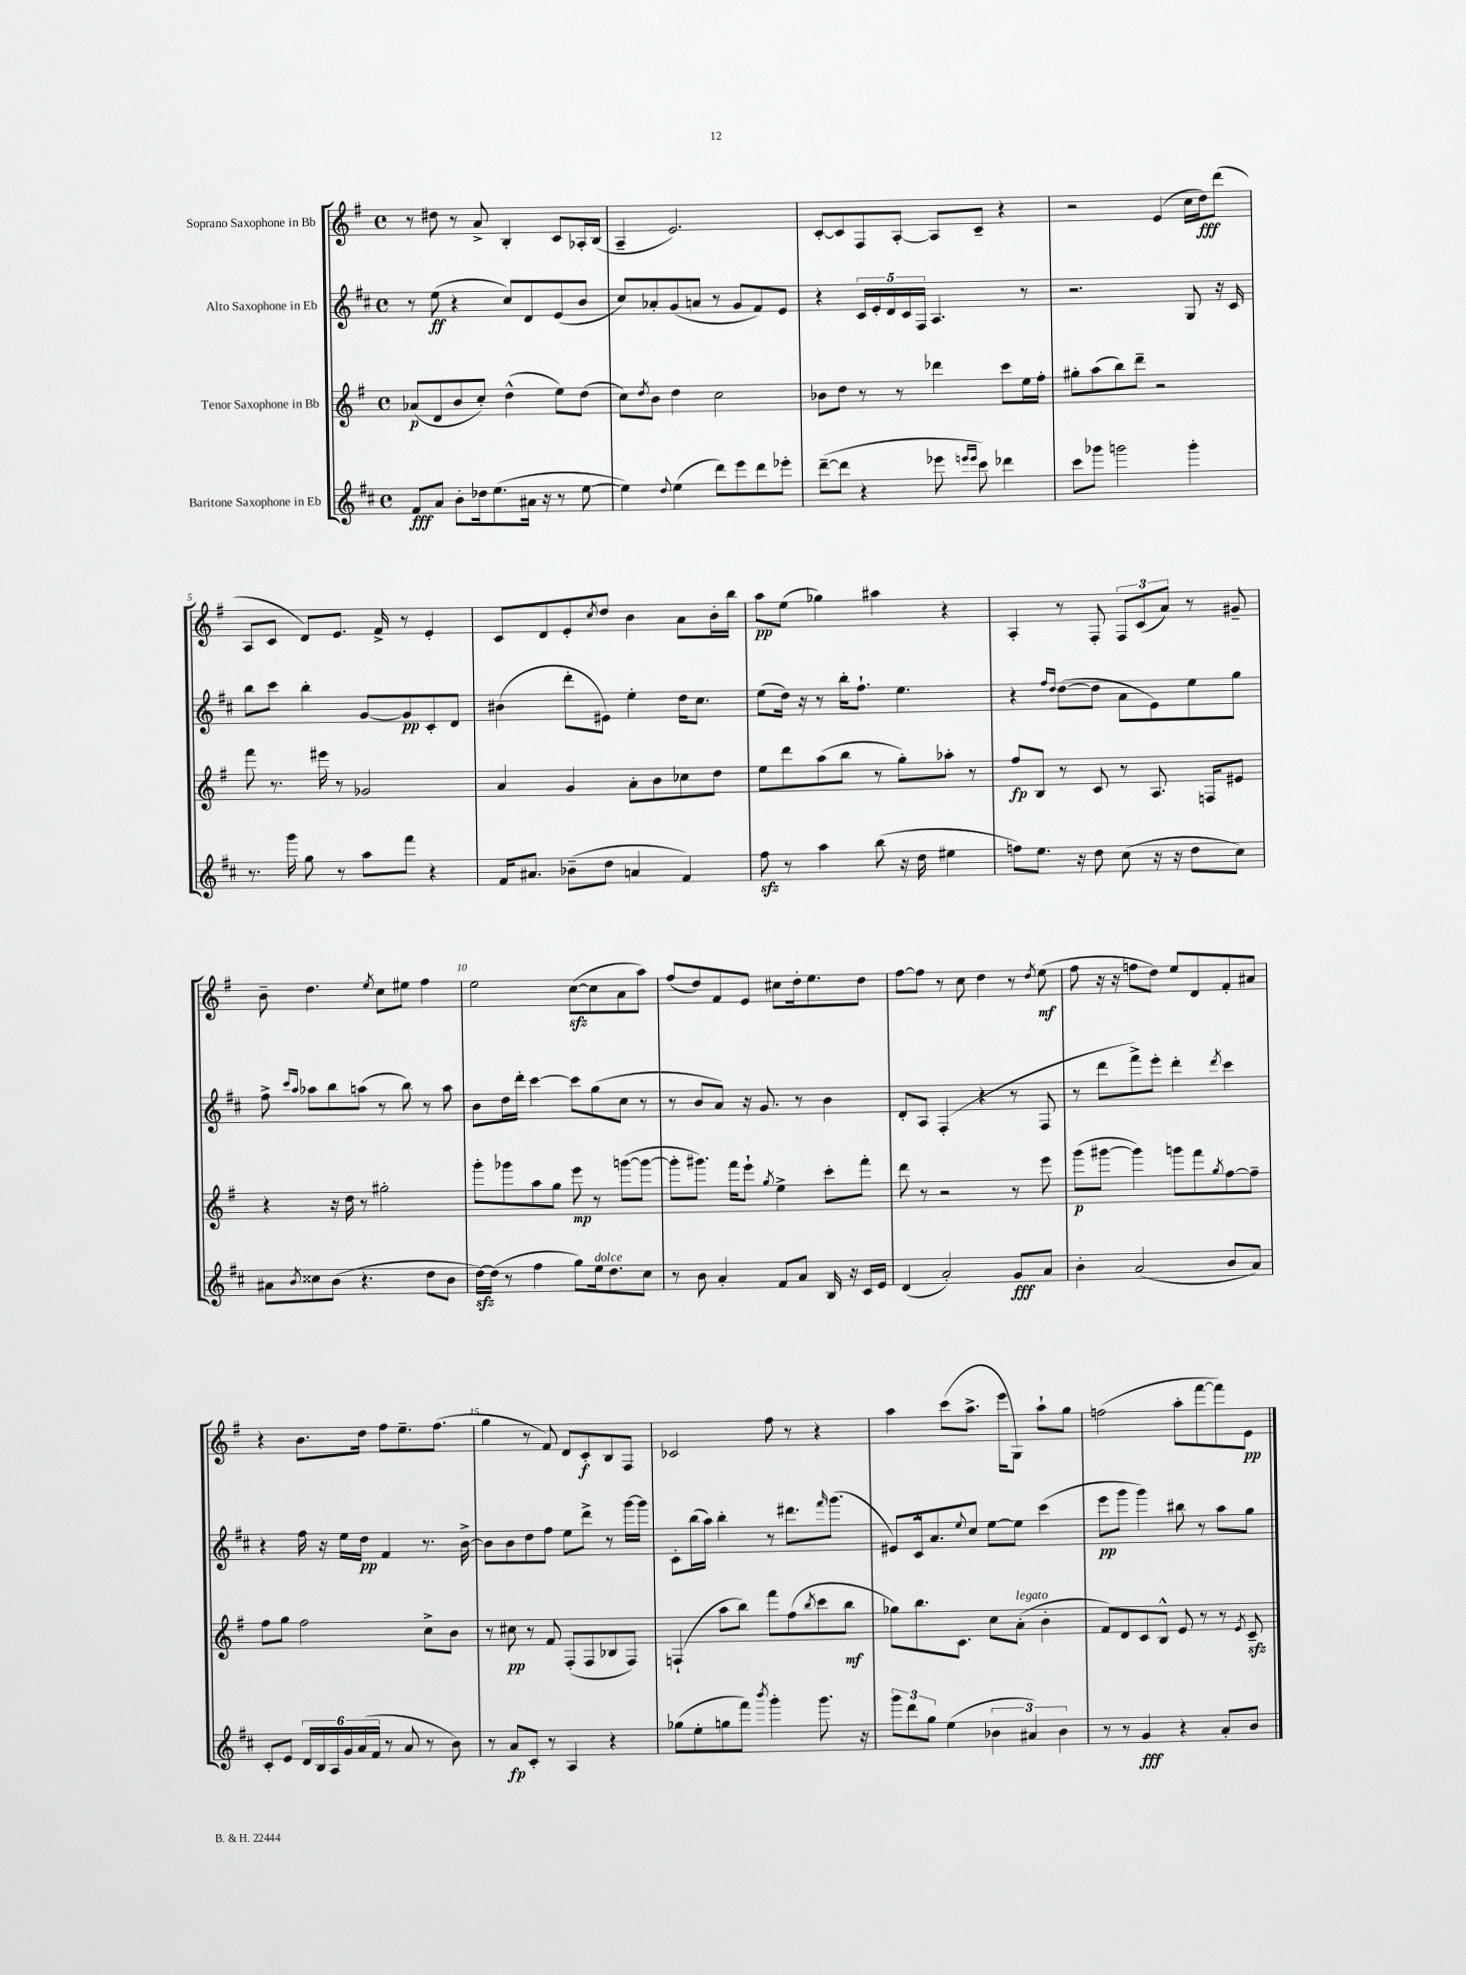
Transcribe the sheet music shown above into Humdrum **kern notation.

**kern	**dynam	**kern	**dynam	**kern	**dynam	**kern	**dynam
*part4	*part4	*part3	*part3	*part2	*part2	*part1	*part1
*staff4	*staff4	*staff3	*staff3	*staff2	*staff2	*staff1	*staff1
*I"Baritone Saxophone in Eb	*	*I"Tenor Saxophone in Bb	*	*I"Alto Saxophone in Eb	*	*I"Soprano Saxophone in Bb	*
*clefG2	*	*clefG2	*	*clefG2	*	*clefG2	*
*k[f#c#]	*	*k[f#]	*	*k[f#c#]	*	*k[f#]	*
*M4/4	*	*M4/4	*	*M4/4	*	*M4/4	*
*met(c)	*	*met(c)	*	*met(c)	*	*met(c)	*
=1	=1	=1	=1	=1	=1	=1	=1
8f#/L	fff	(8a-X/L	p	8r	.	8r	.
8a/J	.	8d/	.	(8ee\	ff	8dd#X\	.
8b'\L	.	8b/	.	4r	.	8r	.
16dd-X\k	.	8cc'/J)	.	.	.	8a^/	.
(8.ee\	.	.	.	.	.	.	.
.	.	(4dd^^\	.	8cc#/L)	.	4B'/	.
16a#X\Jk	.	.	.	8d/	.	.	.
16r	.	.	.	.	.	.	.
8r	.	8ee\L)	.	(8e/	.	8c/L	.
[8ee\	.	(8dd\J	.	8b/J	.	16A-X'/L	.
.	.	.	.	.	.	(16B/JJ	.
=2	=2	=2	=2	=2	=2	=2	=2
4ee\])	.	8cc\L)	.	8cc#/L)	.	4A~/	.
.	.	8qdd/	.	.	.	.	.
.	.	8b\J	.	8a-X'/	.	.	.
8qqdd/	.	.	.	.	.	.	.
(4ee\	.	4dd\	.	(8g/	.	2.e/)	.
.	.	.	.	8an/J	.	.	.
8ddd\L)	.	2cc\	.	8r	.	.	.
8eee\	.	.	.	8g/L	.	.	.
8ddd\	.	.	.	8f#/)	.	.	.
8eee-X'\J	.	.	.	8e/J	.	.	.
=3	=3	=3	=3	=3	=3	=3	=3
([8ddd~\L	.	8b-X\L	.	4r	.	[8c'/L	.
8ddd\J]	.	8dd\J	.	.	.	8c/]	.
4r	.	8r	.	20c#/LL	.	8F#/	.
.	.	.	.	20e'/	.	.	.
.	.	.	.	20d/	.	.	.
.	.	8r	.	.	.	[8A'/J	.
.	.	.	.	20c#/	.	.	.
.	.	.	.	20F#/JJ	.	.	.
8eee-X\	.	4ddd-X\	.	4.A/	.	8A/L]	.
16qqeeen/LL	.	.	.	.	.	.	.
16qqeee/JJ	.	.	.	.	.	.	.
8ccc#\)	.	.	.	.	.	8c~/J	.
4ddd-X\	.	8ccc\L	.	.	.	4r	.
.	.	16ee\L	.	8r	.	.	.
.	.	16ff#'\JJ	.	.	.	.	.
=4	=4	=4	=4	=4	=4	=4	=4
8ccc#\L	.	8gg#X'\L	.	2.r	.	2r	.
8ggg-X\J	.	(8aa\	.	.	.	.	.
2gggn\	.	8bb\)	.	.	.	.	.
.	.	8ddd~\J	.	.	.	.	.
.	.	2r	.	.	.	(4e/	.
4ggg'\	.	.	.	8G/	.	16cc\LL	.
.	.	.	.	.	.	16dd\J)	fff
.	.	.	.	16r	.	(8ddd\J	.
.	.	.	.	16c#/	.	.	.
!!LO:LB:g=z
=5	=5	=5	=5	=5	=5	=5	=5
8.r	.	8fff#\	.	8bb\L	.	8A/L	.
.	.	8.r	.	8ccc#\J	.	8c/J	.
16ggg\	.	.	.	.	.	.	.
8gg\	.	.	.	4bb'\	.	8d/L)	.
.	.	16eee#X\	.	.	.	.	.
8r	.	8r	.	.	.	8.e/J	.
8aa\L	.	2g-X/	.	[8g/L	.	.	.
.	.	.	.	.	.	16f#^/	.
8fff#\J	.	.	.	8g/]	pp	8r	.
4r	.	.	.	8c#'/	.	4e'/	.
.	.	.	.	8d/J	.	.	.
=6	=6	=6	=6	=6	=6	=6	=6
16f#/KL	.	4a/	.	(4b#X\	.	8c/L	.
8.a#X/J	.	.	.	.	.	.	.
.	.	.	.	.	.	8d/	.
(8b-X~\L	.	4g/	.	8ddd'\L	.	8e'/	.
.	.	.	.	.	.	8qcc/	.
8dd\J	.	.	.	8e#X\J)	.	8dd/J	.
4an/	.	8a'\L	.	4ee'\	.	4b\	.
.	.	8b\	.	.	.	.	.
4f#/)	.	8cc-X\	.	16dd\KL	.	8a\L	.
.	.	.	.	8.cc#\J	.	.	.
.	.	8dd\J	.	.	.	16b'\L	.
.	.	.	.	.	.	16bb\JJ	.
=7	=7	=7	=7	=7	=7	=7	=7
8ff#zz\	.	8ee\L	.	(8ee\L	.	8aa\L	pp
8r	.	8ddd\	.	16dd\Jk)	.	(8ee\J	.
.	.	.	.	16r	.	.	.
4aa\	.	(8aa\	.	8r	.	4gg-X\)	.
.	.	8bb\J	.	16bb'\KL	.	.	.
.	.	.	.	8.ff#`\J	.	.	.
(8bb\	.	8r	.	.	.	4aa#X\	.
16r	.	8gg'\L)	.	4.ee\	.	.	.
16dd\	.	.	.	.	.	.	.
4ee#X\	.	8aa-X'\J	.	.	.	4r	.
.	.	8r	.	.	.	.	.
=8	=8	=8	=8	=8	=8	=8	=8
8ffn\L)	.	8ff#/L	fp	4r	.	4A'/	.
8.ee\J	.	8B/J	.	.	.	.	.
.	.	.	.	16qqff#/LL	.	.	.
.	.	.	.	16qqdd/JJ	.	.	.
.	.	8r	.	([8dd\L	.	8r	.
16r	.	.	.	.	.	.	.
8dd\	.	8c/	.	8dd\J]	.	8F#'/	.
(8cc#\	.	8r	.	8a\L	.	12F#/L	.
.	.	.	.	.	.	(12c/	.
16r	.	8.A/	.	8e\)	.	.	.
.	.	.	.	.	.	12a/J)	.
16r	.	.	.	.	.	.	.
8dd\L	.	.	.	8ee\	.	8r	.
.	.	16Fn/KL	.	.	.	.	.
8cc#\J)	.	8e#X/J	.	8gg\J	.	8g#X~/	.
!!LO:LB:g=z
=9	=9	=9	=9	=9	=9	=9	=9
8a#X\L	.	4r	.	8ff#^\	.	8b~\	.
.	.	.	.	16qqccc#/LL	.	.	.
8qb/	.	.	.	16qqaa/JJ	.	.	.
8cc##X\	.	.	.	8aa-X\L	.	4.dd\	.
(8b\J	.	16r	.	8bb\	.	.	.
.	.	16dd\	.	.	.	.	.
4.r	.	8r	.	(8aan\J	.	.	.
.	.	.	.	.	.	8qee/	.
.	.	2gg#X'\	.	8r	.	8cc\L	.
.	.	.	.	8bb\)	.	8ee#X\J	.
8dd\L	.	.	.	8r	.	4ff#\	.
8b\J	.	.	.	8aa\	.	.	.
=10	=10	=10	=10	=10	=10	=10	=10
[16ddzz\LL)	.	8ggg'\L	.	8b\L	.	2ee\	.
(16dd\JJ]	.	.	.	.	.	.	.
8r	.	8ggg-X\	.	16dd\L	.	.	.
.	.	.	.	16ddd'\JJ	.	.	.
4ff#\	.	8aa\	.	[4ccc#\	.	.	.
.	.	8gg\J	.	.	.	.	.
8gg\L)	.	8eee\	mp	8ccc#\L]	.	([8cczz\L	.
!LO:TX:a:i:t=dolce	!	!	!	!	!	!	!
16ee\k	.	8r	.	(8gg\	.	8cc\]	.
8.dd\	.	.	.	.	.	.	.
.	.	([8gggn\L	.	8cc#\J	.	8a\	.
8cc#\J	.	8ggg\J_	.	8r	.	8aa\J)	.
=11	=11	=11	=11	=11	=11	=11	=11
8r	.	8ggg'\L]	.	8r	.	(8ff#/L	.
8b\	.	8.ggg#X\J)	.	8b/L	.	8dd/)	.
4a'/	.	.	.	8a/J)	.	8f#/	.
.	.	16fff#\KL	.	.	.	.	.
.	.	8eee`\J	.	16r	.	8e/J	.
.	.	.	.	8.g/	.	.	.
.	.	8qgg/	.	.	.	.	.
8f#/L	.	4ee^\	.	.	.	8cc#X\L	.
8a/J	.	.	.	8r	.	16dd'\k	.
.	.	.	.	.	.	8.ee\	.
16B/	.	8ccc'\L	.	4b\	.	.	.
16r	.	.	.	.	.	.	.
16c#/LL	.	8fff#'\J	.	.	.	8dd\J	.
16e/JJ	.	.	.	.	.	.	.
=12	=12	=12	=12	=12	=12	=12	=12
(4d/	.	8ddd\	.	8d'/L	.	[8ff#\L	.
.	.	8r	.	8A/J	.	8ff#\J]	.
2a'/)	.	2r	.	(4F#'/	.	8r	.
.	.	.	.	.	.	8cc\	.
.	.	.	.	4r	.	4dd\	.
8g/L	fff	8r	.	8r	.	8r	.
.	.	.	.	.	.	8qdd/	.
8a/J	.	8eee\	.	8F#/	.	(8ee\	mf
=13	=13	=13	=13	=13	=13	=13	=13
4b'\	.	(8ggg\L	p	8r	.	8ff#\	.
.	.	[8ggg#X\J	.	8ddd\L	.	16r	.
.	.	.	.	.	.	16r	.
(2a/	.	4ggg#\])	.	8fff#^\)	.	8ffn\L	.
.	.	.	.	8eee'\J	.	8dd\J)	.
.	.	8gggn\L	.	4ddd'\	.	8ee/L	.
.	.	8fff#\	.	.	.	8d/	.
.	.	8qgg/	.	8qddd/	.	.	.
8b/L	.	[8ff#\	.	4ccc#\	.	8f#'/	.
8a/J)	.	8ff#~\J]	.	.	.	8a#X/J	.
!!LO:LB:g=z
=14	=14	=14	=14	=14	=14	=14	=14
8c#'/L	.	8ff#\L	.	4r	.	4r	.
8e/J	.	8gg\J	.	.	.	.	.
24d/LL	.	2ff#\	.	16ff#\	.	8.b\L	.
24B/	.	.	.	.	.	.	.
.	.	.	.	16r	.	.	.
24A/	.	.	.	.	.	.	.
24g/	.	.	.	16ee\LL	.	.	.
(24a/	.	.	.	.	.	.	.
.	.	.	.	16dd\JJ	pp	16dd\Jk	.
24f#/JJ	.	.	.	.	.	.	.
8r	.	.	.	4f#/	.	8ff#\L	.
8a/	.	.	.	.	.	8.ee~\	.
8r	.	8cc^\L	.	8.r	.	.	.
.	.	.	.	.	.	(8.ff#\J	.
8b\)	.	8b\J	.	.	.	.	.
.	.	.	.	[16b^\	.	.	.
=15	=15	=15	=15	=15	=15	=15	=15
8r	.	8r	.	8b\L]	.	4gg\	.
8a/L	fp	8cc#X\	pp	8b\	.	.	.
8c#'/J	.	8r	.	8dd\	.	8r	.
8r	.	8f#/	.	8ff#\J	.	8f#/)	.
4A/	.	(8F#'/L	.	8ee\L	.	8d/L	.
.	.	8F#/	.	8ddd^\J	.	8c'/	f
4r	.	8B-X/	.	8r	.	8B/	.
.	.	8F#/J)	.	[16ggg\LL	.	8F#/J	.
.	.	.	.	16ggg\JJ]	.	.	.
=16	=16	=16	=16	=16	=16	=16	=16
(8gg-X\L	.	(4Fn`/	.	8c#'\L	.	2c-X/	.
8ee'\	.	.	.	(16bb\L	.	.	.
.	.	.	.	16aa\JJ)	.	.	.
8ggn\	.	8aa\L	.	4bb'\	.	.	.
8fff#\J)	.	8bb\J)	.	.	.	.	.
8qbbb/	.	.	.	.	.	.	.
4ggg'\	.	8fff#\L	.	8r	.	8ff#\	.
.	.	(8ff#\	.	8.ddd#X\L	.	8r	.
.	.	8qbb/	.	.	.	.	.
8.ggg\	.	8ccc\	.	.	.	4r	.
.	.	.	.	16qqfff#/	.	.	.
.	.	.	.	(8.ggg\J	.	.	.
.	.	8bb\J	mf	.	.	.	.
16r	.	.	.	.	.	.	.
=17	=17	=17	=17	=17	=17	=17	=17
12ggg\L	.	8gg-X\L)	.	8e#X/L)	.	4aa\	.
12ddd\	.	.	.	.	.	.	.
.	.	8.bb\	.	16c#^^/k	.	.	.
12gg\J	.	.	.	.	.	.	.
.	.	.	.	8.a/	.	.	.
(4ee\	.	.	.	.	.	(8ccc\L	.
.	.	8.c\J	.	.	.	.	.
.	.	.	.	8qqee/	.	.	.
.	.	.	.	8cc#/J	.	8.aa^\J	.
6b-X\	.	8cc\L	.	[8ee\L	.	.	.
.	.	.	.	.	.	16eee\KL	.
!	!	!LO:TX:a:i:t=legato	!	!	!	!	!
.	.	(8a'\J	.	8ee\J]	.	8G\J)	.
6a#X/)	.	.	.	.	.	.	.
.	.	4b'\	.	(4ccc#\	.	8aa`\L	.
6b-\	.	.	.	.	.	.	.
.	.	.	.	.	.	8gg\J	.
=18	=18	=18	=18	=18	=18	=18	=18
8r	.	8f#/L)	.	8eee\L	pp	(2ffn\	.
8r	.	8d/	.	8ggg\J	.	.	.
4g/	fff	8c/	.	4ggg\)	.	.	.
.	.	8B^^/J	.	.	.	.	.
4r	.	8e/	.	8bb#X\	.	8aa'\L	.
.	.	8r	.	8r	.	[8fff#\	.
8a'/L	.	8r	.	8aa\L	.	8fff#\])	.
.	.	8qe/	.	.	.	.	.
8b/J	.	8czz~/	.	8gg\J	.	8e\J	pp
==	==	==	==	==	==	==	==
*-	*-	*-	*-	*-	*-	*-	*-
